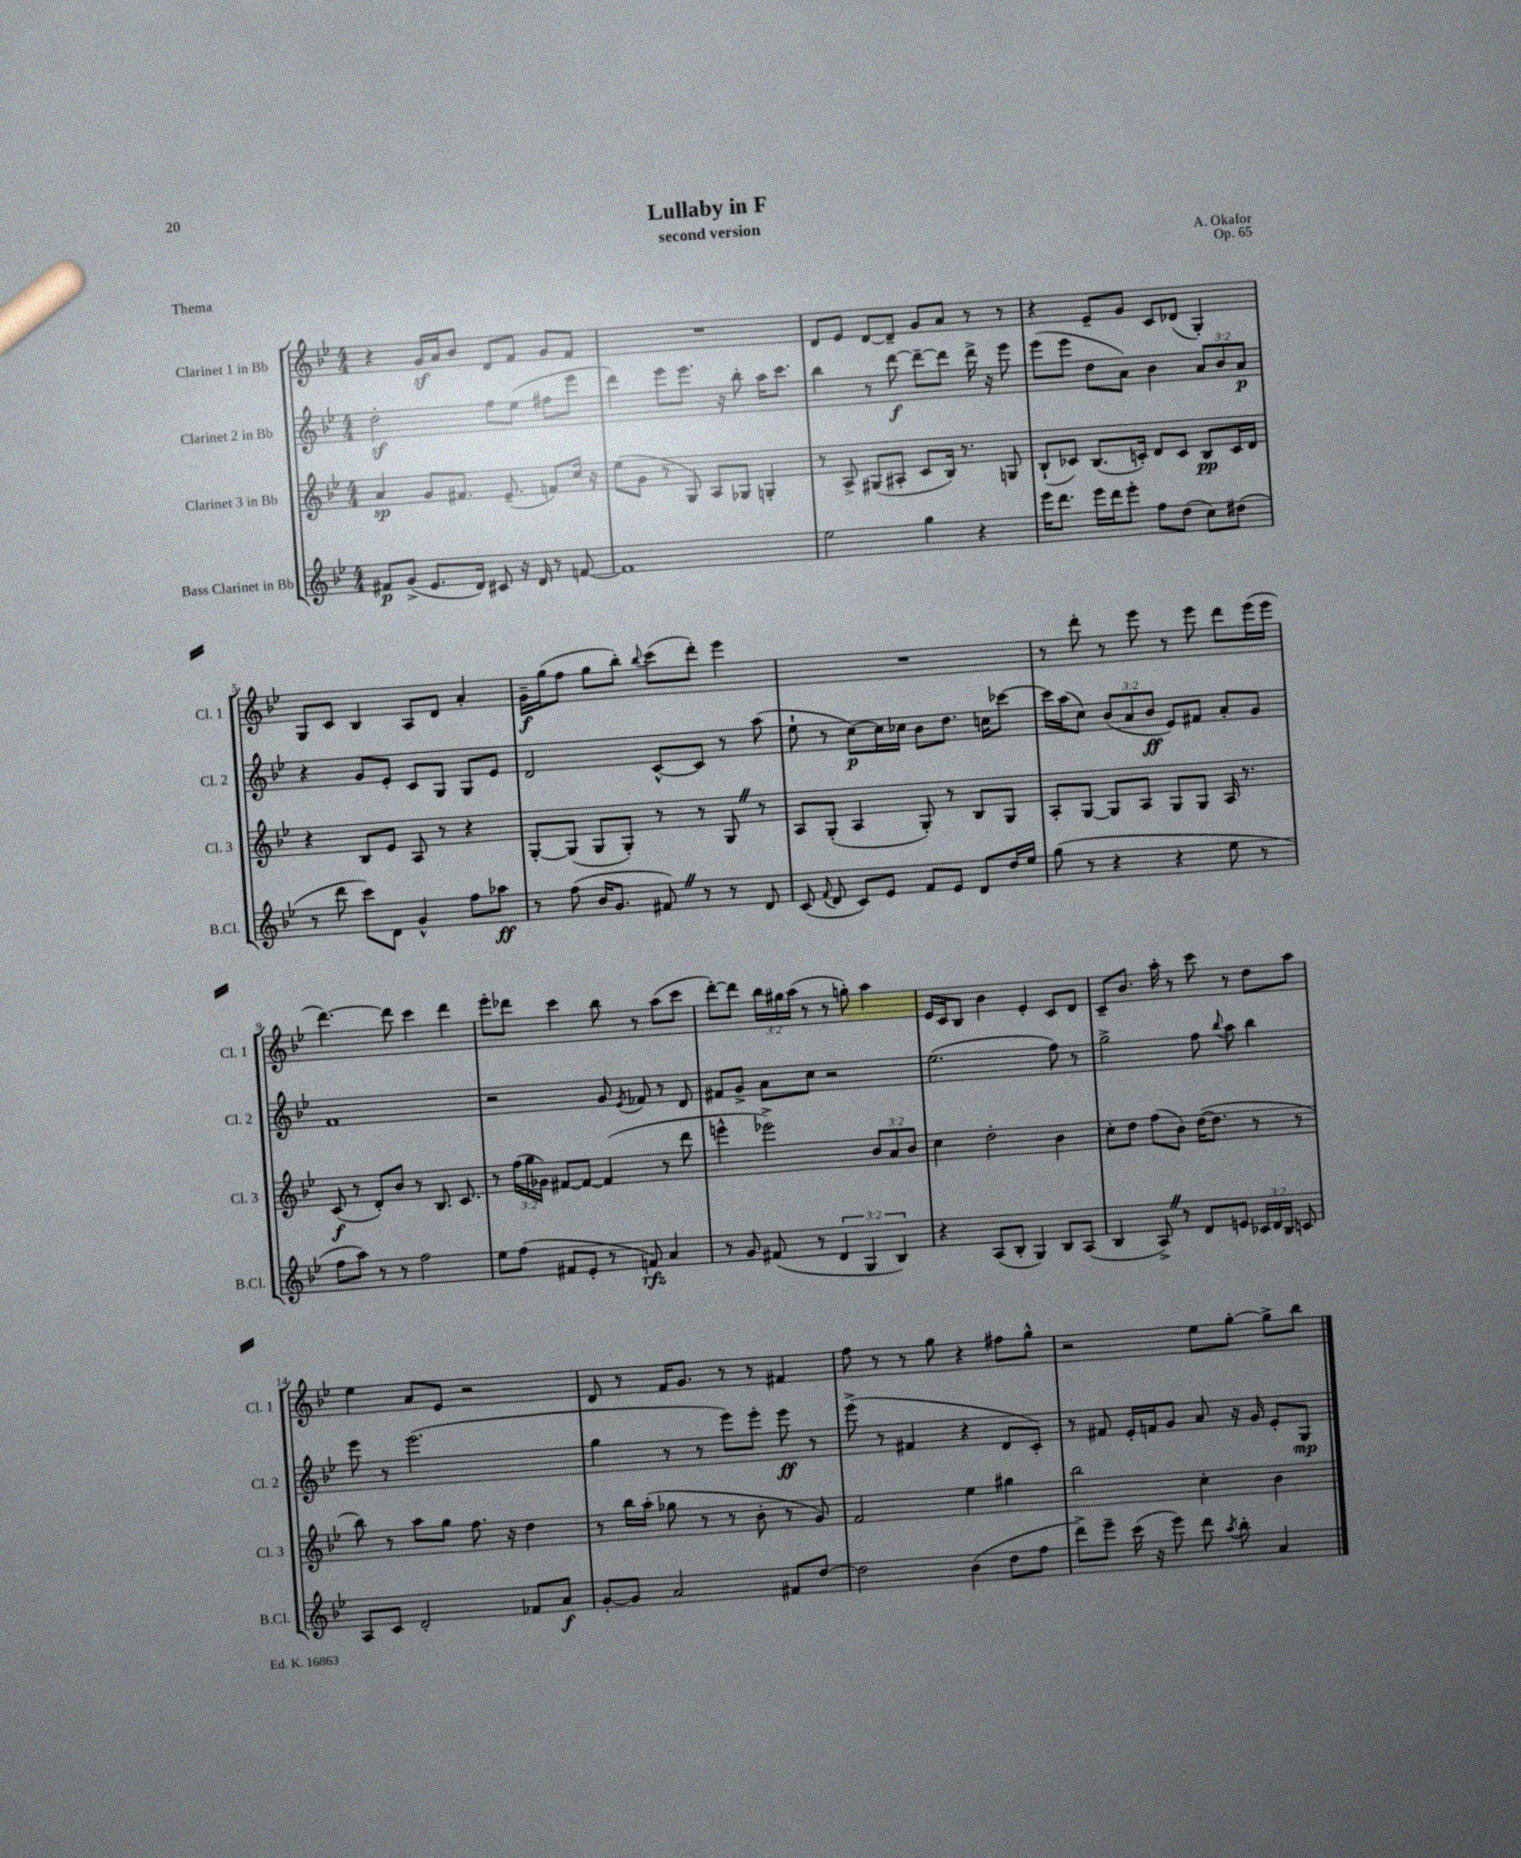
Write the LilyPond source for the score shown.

\header { title = "Lullaby in F" composer = "A. Okafor" subtitle = "second version" opus = "Op. 65" piece = "Thema" }
<<
\new StaffGroup <<
\new Staff = "s0" \with { instrumentName = "Clarinet 1 in Bb" shortInstrumentName = "Cl. 1" } {
    \clef treble \key bes \major \numericTimeSignature \time 4/4 \override Staff.TupletNumber.text = #tuplet-number::calc-fraction-text
    \autoBeamOff r4 g'16[\sf a'16 bes'8] d'8[ f'8] g'8[ f'8] |
    R1 |
    d'8[ ees'8] d'8[~ d'8]-- g'8[ a'8] r8 r8 |
    r4 ees'8[-- g'8] c'8[ des'8]( g4-.) |
    g8[ c'8] bes4 a8[ d'8] a'4-. |
    g'16[--\f g''16( f''8] g''8[ bes''8]-.) \appoggiatura { bes''8 } c'''8[( d'''8]-.) ees'''4 |
    R1 |
    r8 d'''8-. r8 ees'''8 r8 ees'''8 d'''8[ ees'''16( ees'''16] |
    d'''4.~) d'''8 c'''4 d'''4 |
    ees'''8[-. des'''8] c'''4 bes''8 r8 a''8[( c'''8] |
    d'''8[~-.) d'''8] \tuplet 3/2 { bes''16[ gis''16 a''16]( } r8 r8 g''8-.) a''4 |
    ees'16[ c'16 bes8] bes'4 ees'4-. c'8[ d'8] |
    c'8[-- bes'8.] a''16-. r8 c'''8 r8 d''8[ a''8] |
    ees''4 a'8[ ees'8] r2 |
    d'8 r8 f'16[ g'8.] r8 r8 fis'4 |
    f''8 r8 r8 g''8 r4 fis''8[ g''8]-^ |
    r2 ees''8[ g''8]~-. g''8[-> bes''8] \bar "|." |
}
\new Staff = "s1" \with { instrumentName = "Clarinet 2 in Bb" shortInstrumentName = "Cl. 2" } {
    \clef treble \key bes \major \numericTimeSignature \time 4/4 \override Staff.TupletNumber.text = #tuplet-number::calc-fraction-text
    \autoBeamOff d''2-.\sf f''8[ ees''8]( fis''8[ ees'''8] |
    d'''4) ees'''8[ ees'''8.] r16 bes''8-. a''16[ c'''8.] |
    bes''4 r8 d'''8~\f d'''8[~-- d'''8] d'''16-> r16 ees'''8 |
    ees'''8[( ees'''8] d''8[ a'8]) bes'4 \tuplet 3/2 { a'8[ bes'8 a'8]\p } |
    r4 g'8[ ees'8]-. c'8[ g8] g8[ ees'8] |
    d'2 c'8[~-^ c'8] r8 a''8( |
    ees''8-! r8 c''8[~\p) c''16 ces''16] bes'8[ d''8.] c''16[ ces'''8]~ |
    ces'''16[ a''16( c''8]) \tuplet 3/2 { bes'8[( a'8 bes'8]\ff } ees'8[) fis'8] a'8[-. g'8] |
    f'1 |
    r2 g'8 \acciaccatura { ees'8 } fes'8 r8 d'8 |
    fis'8[ g'8]-> a'8[ c''8] r2 |
    ees''2.( f''8) r8 |
    g''2-> f''8 \appoggiatura { bes''8 } a''8 bes''4 |
    ees'''8 r8 ees'''2.( |
    g''4 r8 r8 ees'''8[) ees'''8]-. ees'''8\ff r8 |
    ees'''8->( r8 fis'4 r4 d'8[ c'8]-.) |
    r8 fis'8 ees'16[-. f'16 g'8] a'8 r16 g'16 ees'8[-. g8]\mp \bar "|." |
}
\new Staff = "s2" \with { instrumentName = "Clarinet 3 in Bb" shortInstrumentName = "Cl. 3" } {
    \clef treble \key bes \major \numericTimeSignature \time 4/4 \override Staff.TupletNumber.text = #tuplet-number::calc-fraction-text
    \autoBeamOff a'4\sp g'8[ fis'8.] ees'8.--( f'8[) c''16] r16 |
    ees''8[( g'8] r8 g8) a8[ ges8] g4-. |
    r8 a8-> gis8[( ais8]-. c'8[ bes16]) r8. g8 |
    bes8[-!( ces'8]) bes8.[( c'16]-.) d'8[ c'8] bes8[\pp c'16 d'16] |
    r4 bes8[ ees'8] a8 r8 r4 |
    g8[~-. g8]( g8[ g8]-.) r8 r8 g8 \once \override BreathingSign.text = \markup { \musicglyph "scripts.caesura.straight" } \breathe r8 |
    a8[ g8]-.( a4 g8-.) r8 bes8[ g8] |
    a8[-. g8]~ g8[ a8] g8[ g8] a16 r8. |
    c'8\f( r8 d'8[-.) bes'8] r8 bes8. c'8. |
    r8 \tuplet 3/2 { f''16[( g''16 ges'16]) } fis'8[~ fis'8]~ fis'4( r8 d'''8 |
    e'''4-^ ees'''2->) \tuplet 3/2 { bes'8[ a'8 bes'8] } |
    c''4 d''2-. bes'4 |
    c''8[-. d''8] f''8[( bes'8]) d''16[~( d''8.] r8 r8 |
    bes''8) r8 a''8[ g''8] f''8. r16 d''4 |
    r8 bes''16[ a''16]-.( ges''8 r8 r8 bes'8-. r8 g'8) |
    f'2 ees''4 gis''4 |
    bes''2 c''4-. bes'4 \bar "|." |
}
\new Staff = "s3" \with { instrumentName = "Bass Clarinet in Bb" shortInstrumentName = "B.Cl." } {
    \clef treble \key bes \major \numericTimeSignature \time 4/4 \override Staff.TupletNumber.text = #tuplet-number::calc-fraction-text
    \autoBeamOff fis'8[\p g'8]->( ees'8.[ d'16]) cis'8 r16 d'16 r8 f'8~ |
    f'1 |
    ees''2 g''4 r4 |
    ees'''16[ d'''8.] ees'''16[ d'''16 ees'''8]-. f''8[ d''8]( c''8[) dis''8]( |
    r8 d'''8 c'''8[) d'8] g'4-^ f''8[ aes''8]\ff |
    r8 f''8( bes'16[ g'8.] fis'8) \once \override BreathingSign.text = \markup { \musicglyph "scripts.caesura.straight" } \breathe r8 r8 d'8 |
    c'8( \appoggiatura { f'8 } d'8 c'8[) ees'8] f'8[ ees'8] d'8[ d''16 ees''16] |
    g''8( r8 r4 r4 ees''8 r8 |
    f''8[ a''8]) r8 r8 f''2 |
    ees''8[ f''8]( fis'8[ ees'8]-. r8 f'8\rfz) a'4 |
    r8 g'8 fis'8( r8 \tuplet 3/2 { d'4 g4 bes4) } |
    r4 a8[( bes8]-. g4) bes8[ a8]( |
    bes4 a8->) \once \override BreathingSign.text = \markup { \musicglyph "scripts.caesura.straight" } \breathe r8 d'8[ e'8] \tuplet 3/2 { ces'16[ d'16 bes16] } c'8 |
    a8[ c'8] d'2-. fes'8[ a'8]\f |
    g'8[~-. g'8] a'2 fis'8[ d''8]~ |
    d''2 bes'4( d''8[ f''8] |
    d'''8[->) ees'''8]-- c'''16( r16 ees'''8) d'''8 \acciaccatura { a''8 } bes''8-. a'4 \bar "|." |
}
>>
>>
